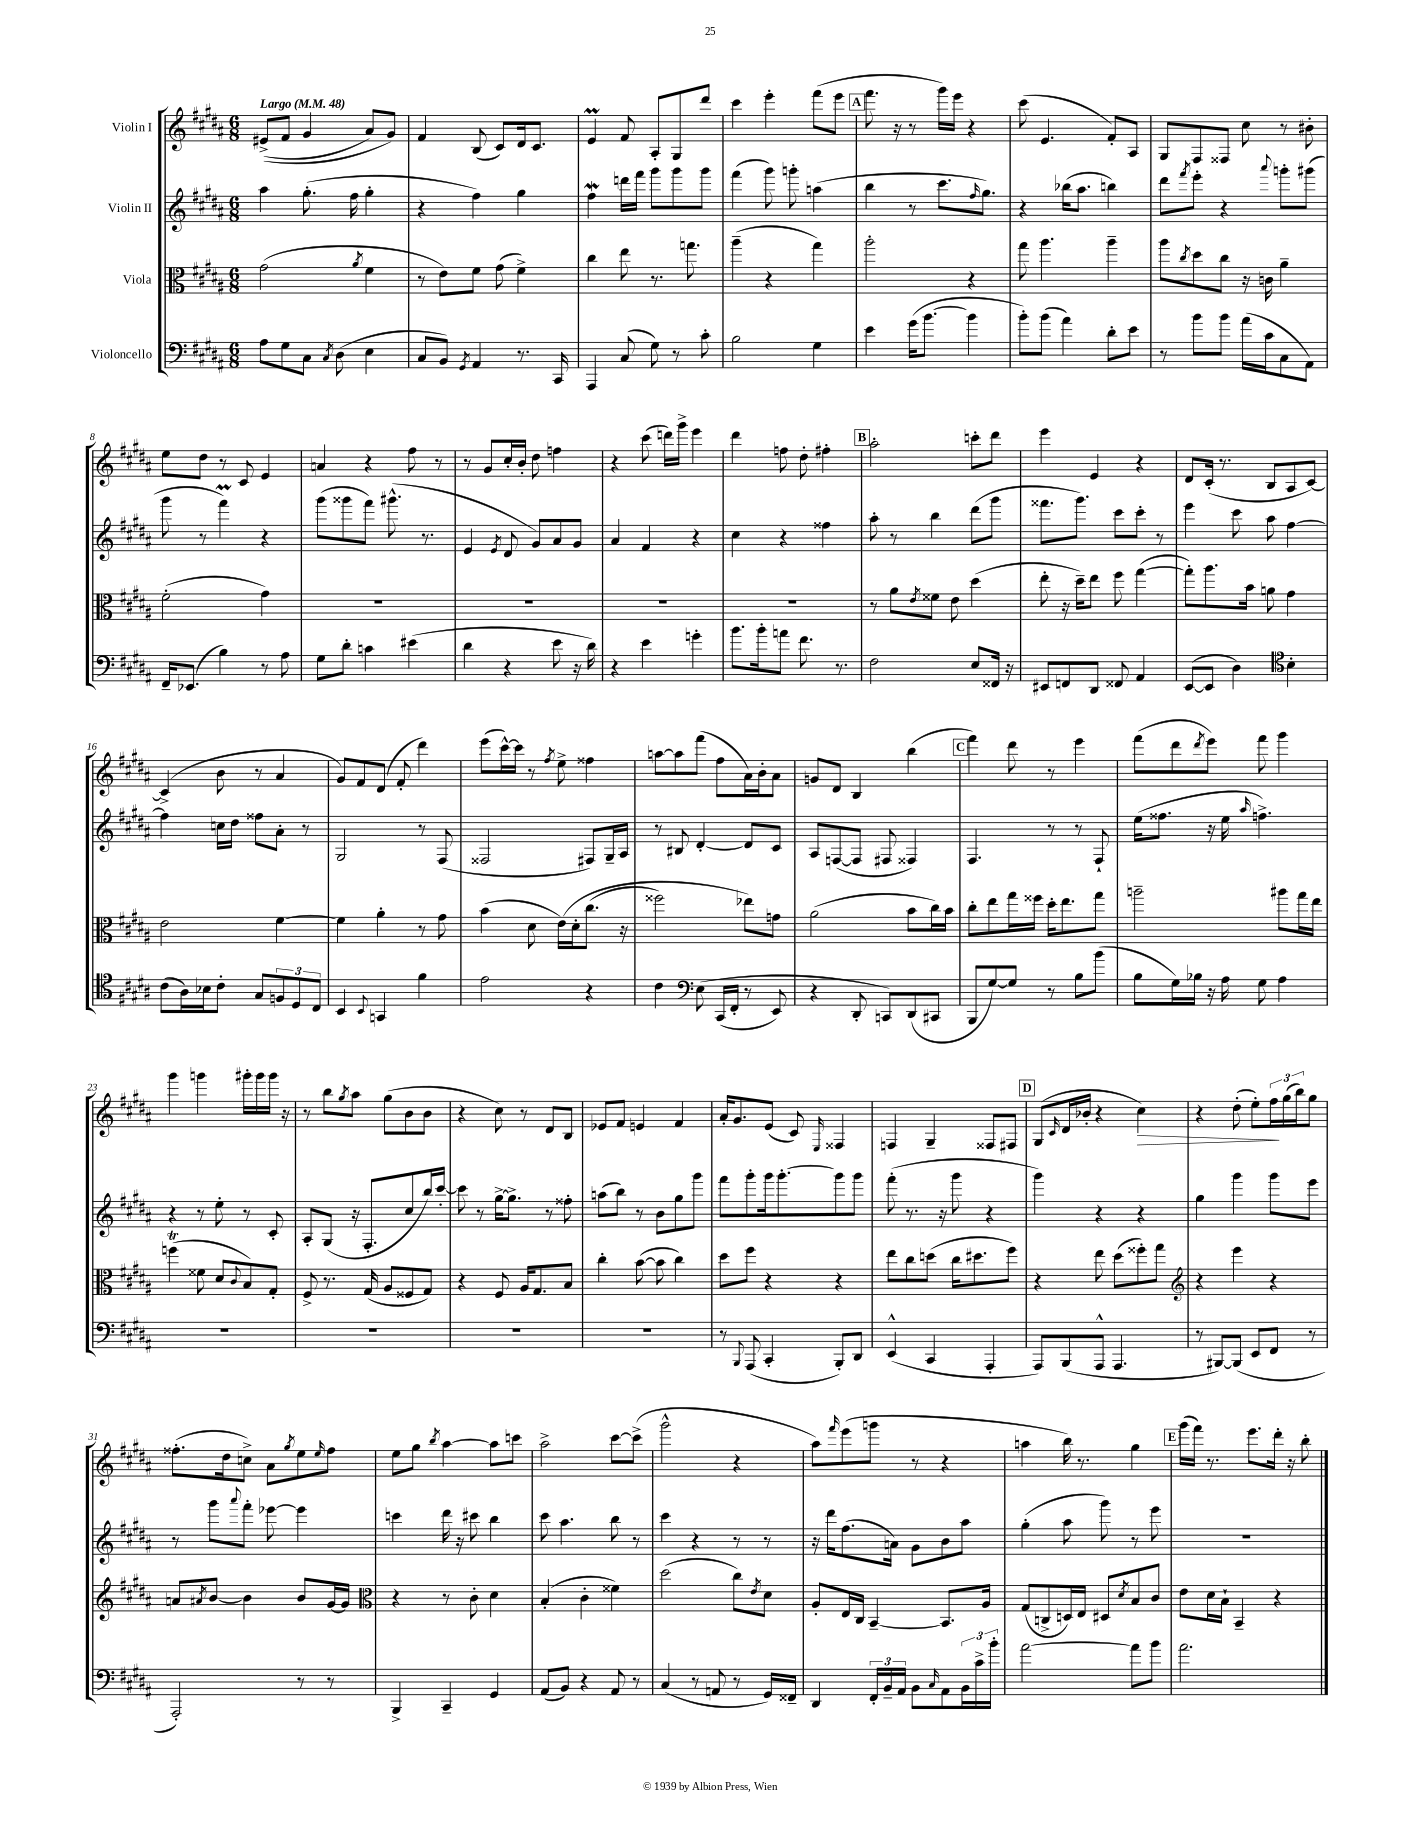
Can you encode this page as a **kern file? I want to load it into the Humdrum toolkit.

**kern	**kern	**kern	**kern	**dynam
*part4	*part3	*part2	*part1	*part1
*staff4	*staff3	*staff2	*staff1	*staff1
*I"Violoncello	*I"Viola	*I"Violin II	*I"Violin I	*
*clefF4	*clefC3	*clefG2	*clefG2	*
*k[f#c#g#d#a#]	*k[f#c#g#d#a#]	*k[f#c#g#d#a#]	*k[f#c#g#d#a#]	*
*M6/8	*M6/8	*M6/8	*M6/8	*
*MM48	*MM48	*MM48	*MM48	*
=1	=1	=1	=1	=1
!	!	!	!LO:TX:a:B:t=Largo	!
8A#\L	(2g#\	4aa#\	((8e#X^/L	.
8G#\	.	.	8f#/J	.
8C#\J	.	(8.gg#'\	4g#/	.
8qC#/	.	.	.	.
(8D#\	.	.	.	.
.	.	16ff#\	.	.
.	8qa#/	.	.	.
4E\	4f#\	4gg#'\	8a#/L)	.
.	.	.	8g#/J)	.
=2	=2	=2	=2	=2
8C#/L	8r	4r	4f#/	.
8BB/J)	8e\L)	.	.	.
8qGG#/	.	.	.	.
4AA#/	8f#\J	4ff#\)	(8B/	.
.	(8g#\	.	8c#/L)	.
8.r	4f#^\)	4gg#\	16d#/k	.
.	.	.	8.c#/J	.
16CC#/	.	.	.	.
=3	=3	=3	=3	=3
4AAA#/	4cc#\	4ff#W\	4eM/	.
(8C#/	8ee\	16dddn\LL	8f#/	.
.	.	16fff#\JJ	.	.
8G#\)	8.r	8ggg#\L	8A#'/L	.
8r	.	8ggg#\	8G#/	.
.	8.ggn\	.	.	.
8c#'\	.	8ggg#\J	8ddd#/J	.
=4	=4	=4	=4	=4
2B\	(4aa#~\	(4fff#\	4ccc#\	.
.	4r	8ggg#\)	4eee'\	.
.	.	8gggn'\	.	.
4G#\	4gg#\)	(4aan\	(8fff#\L	.
.	.	.	8eee\J	.
!!LO:REH:place=s1:t=A
=5	=5	=5	=5	=5
4e\	2aa#'\	4bb\	8.fff#\	.
.	.	.	16r	.
(16g#\KL	.	8r	8r	.
[8.b\J	.	.	.	.
.	.	8.ccc#\L	16ggg#\LL)	.
.	.	.	16eee\JJ	.
4b\]	4r	.	4r	.
.	.	16qqff#/	.	.
.	.	8.gg#\J)	.	.
=6	=6	=6	=6	=6
8b'\L)	8gg#\	4r	(8ccc#\	.
(8b\J	4.aa#\	.	4.e/	.
4a#\)	.	(16bb-X\KL	.	.
.	.	8.aa#\J	.	.
8d#'\L	4aa#~\	4bbn\)	8f#'/L)	.
8e\J	.	.	8A#/J	.
=7	=7	=7	=7	=7
8r	8aa#\L	8ddd#\L	8G#/L	.
.	8qcc#/	8qfff#/	.	.
8b\L	8dd#\	8eee'\J	8F#/	.
8b\J	8cc#\J	4r	8F##X/J	.
(16a#\LL	16r	.	8cc#\	.
16c#\J	16cn\	.	.	.
.	.	8qqaaa#/	.	.
8C#\	4a#~\	8gggn'\L	8r	.
8AA#\J)	.	(8ggg#X\J	8b#X'\	.
!!LO:LB:g=z
=8	=8	=8	=8	=8
16FF#~/KL	(2f#'\	8ggg#\	8ee\L	.
(8.EE-X/J	.	.	.	.
.	.	8r	8dd#\J	.
4B\)	.	4fff#M\)	8r	.
.	.	.	8c#/	.
8r	4g#\)	4r	4e/	.
8A#\	.	.	.	.
=9	=9	=9	=9	=9
8G#\L	2.r	(8ggg#\L	4an/	.
8d#'\J	.	8ggg##X\	.	.
4cn\	.	8fff#\J)	4r	.
.	.	(8.ggg#X^^\	.	.
(4e#X\	.	.	8ff#\	.
.	.	8.r	.	.
.	.	.	8r	.
=10	=10	=10	=10	=10
4d#\	2.r	4e/	8r	.
.	.	.	8g#/L	.
.	.	8qe/	.	.
4r	.	8d#/	16cc#'/L	.
.	.	.	16b'/JJ	.
.	.	8g#/L)	8dd#\	.
8e\	.	8a#/	4ffn\	.
16r	.	8g#/J	.	.
16d#\)	.	.	.	.
=11	=11	=11	=11	=11
4r	2.r	4a#/	4r	.
4e\	.	4f#/	(8ccc#\	.
.	.	.	16dddn\LL)	.
.	.	.	16ggg#^\JJ	.
4gn'\	.	4r	4eee\	.
=12	=12	=12	=12	=12
8.b\L	2.r	4cc#\	4ddd#\	.
16b'\k	.	.	.	.
8an\J	.	4r	8ffn\	.
8.f#\	.	.	8dd#'\	.
.	.	4ff##X\	4ff#X'\	.
8.r	.	.	.	.
!!LO:REH:place=s1:t=B
=13	=13	=13	=13	=13
2F#\	8r	8aa#'\	2aa#'\	.
.	8a#\L	8r	.	.
.	8qe/	.	.	.
.	8f##X\J	4bb\	.	.
.	8e\	.	.	.
8E/L	(4dd#\	(8ddd#\L	8cccn'\L	.
16FF##X/Jk	.	8ggg#\J	8ddd#\J	.
16r	.	.	.	.
=14	=14	=14	=14	=14
8EE#X/L	8ee'\	8.fff##X\L	4eee\	.
8FFn/	16r	.	.	.
.	16dd#~\KL)	8.ggg#\J)	.	.
8DD#/J	8ee\J	.	4e/	.
8FF##X/	8ff#\	8ccc#\L	.	.
4AA#/	([4gg#\	8ccc#'\J	4r	.
.	.	8r	.	.
=15	=15	=15	=15	=15
([8EE/L	8gg#'\L])	4eee\	8d#/L	.
8EE/J]	8.aa#\	.	(16c#'/Jk	.
.	.	.	8.r	.
4D#\)	.	8ccc#\	.	.
.	16b\Jk	.	.	.
.	8an\	8aa#\	8B/L	.
*clefC4	*	*	*	*
4B'\	4g#\	[4ff#\	8A#/	.
.	.	.	[8c#/J)	.
!!LO:LB:g=z
=16	=16	=16	=16	=16
(8c#\L	2e\	4ff#\]	(4c#^/]	.
16A#\L)	.	.	.	.
16B-X\J	.	.	.	.
8c#'\J	.	16ccn\LL	8b\	.
.	.	16dd#\JJ	.	.
8G#/L	.	8ff##X\L	8r	.
12Fn/	[4f#\	8a#'\J	4a#/	.
12D#/	.	.	.	.
.	.	8r	.	.
12C#/J	.	.	.	.
=17	=17	=17	=17	=17
4BB/	4f#\]	2G#/	8g#/L)	.
.	.	.	8f#/	.
8qqBB/	.	.	.	.
4GGn/	4a#'\	.	(8d#/J	.
.	.	.	8f#'/	.
4f#\	8r	8r	4ddd#\)	.
.	8g#\	(8F#/	.	.
=18	=18	=18	=18	=18
2e\	(4b\	2F##X/	(8eee\L	.
.	.	.	[16ccc#^^\L)	.
.	.	.	16ccc#\JJ]	.
.	8d#\	.	8r	.
.	.	.	8qff#/	.
.	(16e\LL)	.	8ee^\	.
.	16d#'\J	.	.	.
4r	(8.cc#\J	8F#X/L)	4ff##X\	.
.	.	16G#~/L	.	.
.	16r	16A#/JJ	.	.
=19	=19	=19	=19	=19
4c#\	2ff##X\)	8r	[8aan\L	.
.	.	8B#X/	8aa\]	.
*clefF4	*	*	*	*
(8E\	.	[4d#'/	(8fff#\J	.
(16CC#/LL	.	.	8ff#\L	.
16FF#'/JJ	.	.	.	.
8r	8ee-X\L)	8d#/L]	16a#\L)	.
.	.	.	16b'\J	.
8EE/)	8gn\J	8c#/J	8a#\J	.
=20	=20	=20	=20	=20
4r	(2a#\	8A#/L	8gn/L	.
.	.	([8Fn/	8d#/J	.
8DD#'/	.	8F/J]	4B/	.
8CCn/L)	.	8F#X/	.	.
(8DD#/	8b\L	4F##X/)	(4bb\	.
8CC#X/J	16cc#\L)	.	.	.
.	16b\JJ	.	.	.
!!LO:REH:place=s1:t=C
=21	=21	=21	=21	=21
8BBB/L	8cc#'\L	4.F#/	4fff#\)	.
[8G#/)	8ee\	.	.	.
8G#/J]	16gg#\L	.	8ddd#\	.
.	16ff##X\JJ	.	.	.
8r	16dd#'\KL	8r	8r	.
.	8.ee\	.	.	.
8B\L	.	8r	4eee\	.
(8b\J	8gg#\J	8F#`/	.	.
=22	=22	=22	=22	=22
8B\L	2aan~\	(16ee\KL	(8fff#\L	.
.	.	8.ff##X\J	.	.
16G#\L)	.	.	8ddd#\	.
16B-X\JJ	.	.	.	.
.	.	.	8qddd#/	.
16r	.	16r	8eee\J)	.
16A#\	.	16ee\	.	.
.	.	16qqaa#/	.	.
8G#\	.	4.ffn^\)	8fff#\	.
4A#\	8aa#X\L	.	4ggg#\	.
.	16gg#\L	.	.	.
.	16ee\JJ	.	.	.
!!LO:LB:g=z
=23	=23	=23	=23	=23
2.r	(4ffnT\	4r	4ggg#\	.
.	8f##X\	8r	4gggn\	.
.	8d#/L	8ee'\	.	.
.	8qqc#/	.	.	.
.	8B/)	8r	16ggg#X'\LL	.
.	.	.	16ggg#\	.
.	8G#'/J	8c#'/	16ggg#\JJ	.
.	.	.	16r	.
=24	=24	=24	=24	=24
2.r	8F#^/	8A#'/L	8r	.
.	8.r	(8G#/J	8bb\L	.
.	.	.	8qgg#/	.
.	.	16r	8aa#\J	.
.	(16G#/	8.F#'/L	.	.
.	8A#/L	.	(8gg#\L	.
.	8F##X/	8cc#/	8b\	.
.	8G#/J)	16bb/L)	8b\J	.
.	.	[16ccc#'/JJ	.	.
=25	=25	=25	=25	=25
2.r	4r	8ccc#\]	4r	.
.	.	8r	.	.
.	8F#/	[16gg#^\KL	8cc#\)	.
.	.	8.gg#^\J]	.	.
.	16A#/KL	.	8r	.
.	8.G#/	.	.	.
.	.	8r	8d#/L	.
.	8B/J	8ff##X'\	8B/J	.
=26	=26	=26	=26	=26
2.r	4cc#'\	(8aan\L	8e-X/L	.
.	.	8bb\J)	8f#/J	.
.	([8b\	8r	4en/	.
.	8b\]	8b\L	.	.
.	4cc#\)	8gg#\	4f#/	.
.	.	8ggg#\J	.	.
=27	=27	=27	=27	=27
8r	8dd#\L	8fff#\L	16a#'/KL	.
.	.	.	8.g#/	.
8qqBBB/	.	.	.	.
(8AAA#/	8ff#\J	8ggg#'\	.	.
4CC#'/	4r	16ggg#\k	(8e/J	.
.	.	[8.ggg#'\	.	.
.	.	.	8c#/)	.
.	.	.	16qqE/	.
8BBB'/L)	4r	8ggg#\]	4F##X/	.
8DD#/J	.	8ggg#\J	.	.
=28	=28	=28	=28	=28
(4EE^^/	8ee\L	(8fff#'\	4Fn/	.
.	8cc#\	8.r	.	.
4CC#/	(8ddn\J	.	4G#~/	.
.	.	16r	.	.
.	16cc#\KL	8ggg#\	.	.
.	8.dd#X\	.	.	.
4AAA#'/	.	4r	8F##X/L	.
.	8ff#\J)	.	8F#X/J	.
!!LO:REH:place=s1:t=D
=29	=29	=29	=29	=29
8AAA#/L)	4r	4ggg#\)	(8G#/L	.
.	.	.	16qqc#/	.
(8BBB/	.	.	16d#/L	.
.	.	.	16b-X'/JJ	.
8AAA#^^/J	8ee\	4r	4r	.
4.AAA#/	(8dd#\L	.	.	.
!	!	!	!	!LO:HP:b
.	8ff##X'\)	4r	4cc#\)	>
.	8gg#\J	.	.	.
=30	=30	=30	=30	=30
*	*clefG2	*	*	*
8r	4r	4gg#\	4r	.
[8BBB#X/L)	.	.	.	.
(8BBB#/J]	4eee\	4ggg#\	(8dd#'\	.
8EE/L	.	.	8ee'\L)	.
8FF#/J	4r	8ggg#\L	24ff#\L	.
.	.	.	(24gg#\	]
.	.	.	24bb\J)	.
8r	.	8eee\J	8gg#\J	.
!!LO:LB:g=z
=31	=31	=31	=31	=31
2AAA#'/)	8an/L	8r	(8.ff##X'\L	.
.	8qa#X/	.	.	.
.	[8b/J	8ggg#\L	.	.
.	.	.	16dd#\k	.
.	.	8qqaaa#/	.	.
.	4b\]	8fff#'\J	8ccn^\J)	.
.	.	[8eee-X\	8a#\L	.
.	.	.	8qgg#/	.
8r	8b/L	4eee-\]	8ee\	.
.	.	.	16qqee/	.
8r	[16g#/L	.	8ff##\J	.
.	16g#/JJ]	.	.	.
=32	=32	=32	=32	=32
*	*clefC3	*	*	*
4BBB^/	4r	4cccn\	8ee\L	.
.	.	.	8gg#\J	.
.	.	.	8qbb/	.
4CC#~/	8r	16ddd#\	[4aa#\	.
.	.	16r	.	.
.	8c#'\	8ccc#X\	.	.
4GG#/	4d#\	4bb\	8aa#\L]	.
.	.	.	8cccn\J	.
=33	=33	=33	=33	=33
(8AA#/L	(4B'/	8ccc#\	2aa#^\	.
8BB/J)	.	4.aa#\	.	.
4r	4c#'\	.	.	.
8AA#/	4f##X\)	8bb\	[8ccc#\L	.
8r	.	8r	(8ccc#^\J]	.
=34	=34	=34	=34	=34
(4C#/	(2dd#\	4ccc#\	2ggg#^^\	.
8r	.	4r	.	.
8AAn/	.	.	.	.
8r	8cc#\L)	8r	4r	.
.	8qe/	.	.	.
16GG#/LL)	8d#\J	8r	.	.
16FF##X~/JJ	.	.	.	.
=35	=35	=35	=35	=35
4DD#/	8A#'/L	16r	8aa#\L)	.
.	.	16ddd#\KL	.	.
.	.	.	16qqfff#/	.
.	16E/L	(8.ff#\	(8eee\	.
.	16C#/JJ	.	.	.
24FF#'/LL	[4BB~/	.	8gggn\J	.
24BB~/	.	.	.	.
.	.	16an\Jk)	.	.
24AA#/JJ	.	.	.	.
8BB\L	.	8g#\L	8r	.
16qqC#/	.	.	.	.
8AA#\	8.BB/L]	8b\	4r	.
24BB\L	.	8aa#\J	.	.
24c#^\	.	.	.	.
.	16A#/Jk	.	.	.
24b'\JJ	.	.	.	.
=36	=36	=36	=36	=36
[2a#\	(8G#/L	(4gg#'\	4aan\	.
.	8Cn^/	.	.	.
.	16Dn/L)	8aa#\	16bb\)	.
.	16E/JJ	.	8.r	.
.	8D#X/L	8ggg#\)	.	.
.	8qd#/	.	.	.
8a#\L]	8B/	8r	4gg#\	.
8b\J	8c#/J	8eee\	.	.
!!LO:REH:place=s1:t=E
=37	=37	=37	=37	=37
2.a#\	8e\L	2.r	(16ggg#\LL	.
.	.	.	16fff#\JJ)	.
.	16d#\L	.	8.r	.
.	16B`\JJ	.	.	.
.	4BB~/	.	.	.
.	.	.	8.eee\L	.
.	4r	.	16ddd#'\Jk	.
.	.	.	16r	.
.	.	.	8bb'\	.
==	==	==	==	==
*-	*-	*-	*-	*-
